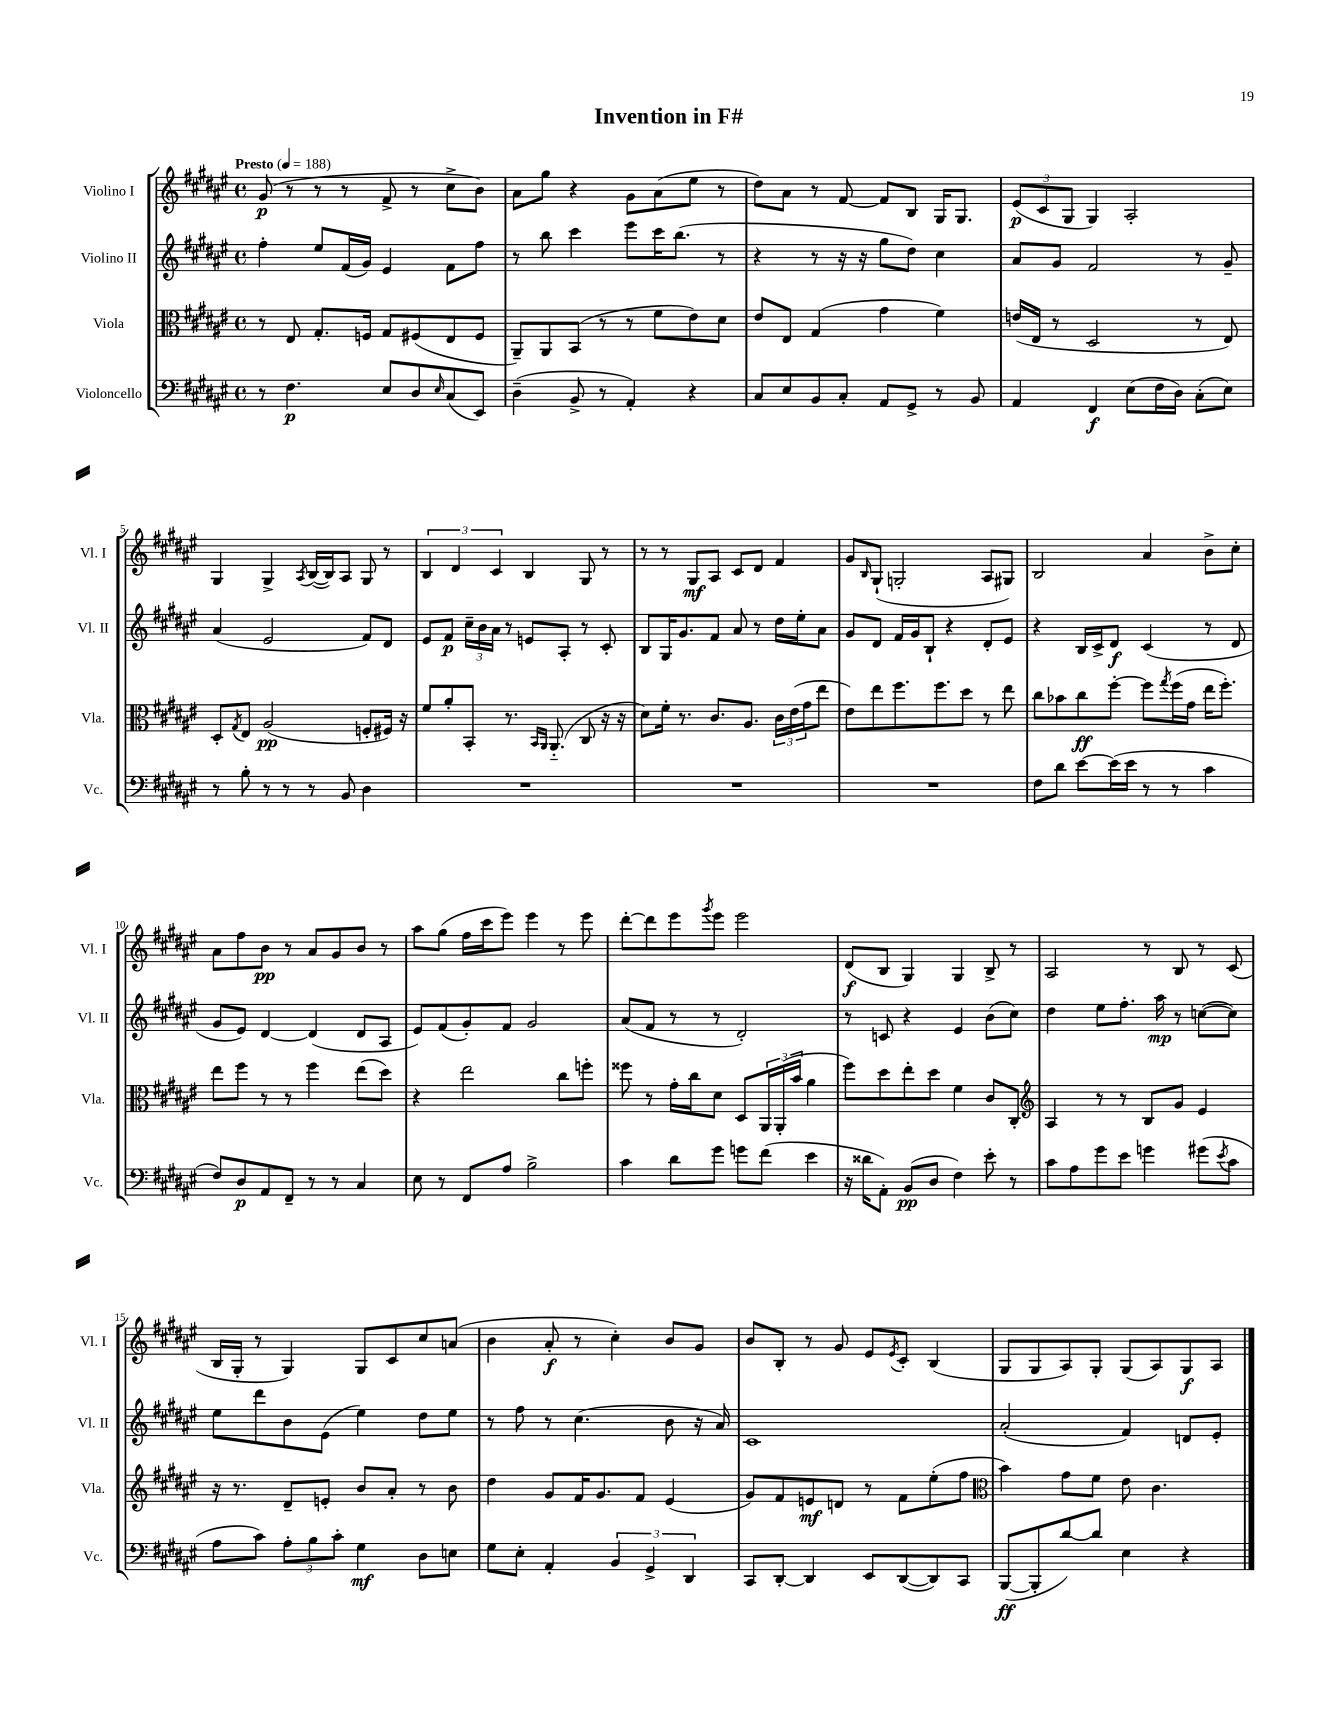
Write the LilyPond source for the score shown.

\header { title = "Invention in F#" }
<<
\new StaffGroup <<
\new Staff = "s0" \with { instrumentName = "Violino I" shortInstrumentName = "Vl. I" } {
    \clef treble \key fis \major \defaultTimeSignature \time 4/4 \tempo "Presto" 4 = 188
    gis'8\p( r8 r8 r8 fis'8-> r8 cis''8-> b'8) |
    ais'8 gis''8 r4 gis'8 ais'8( eis''8 r8 |
    dis''8) ais'8 r8 fis'8~ fis'8 b8 gis16 gis8. |
    \tuplet 3/2 { eis'8\p( cis'8 gis8 } gis4) ais2-. |
    gis4 gis4-> \acciaccatura { ais8 } b16~( b16) ais8 gis8 r8 |
    \tuplet 3/2 { b4 dis'4 cis'4 } b4 gis8 r8 |
    r8 r8 gis8\mf ais8 cis'8 dis'8 fis'4 |
    gis'8 \grace { b16 } gis8-!( g2-. ais8 gis8) |
    b2 ais'4 b'8-> cis''8-. |
    ais'8 fis''8 b'8\pp r8 ais'8 gis'8 b'8 r8 |
    ais''8 gis''8( fis''16 cis'''16 eis'''8) eis'''4 r8 eis'''8 |
    dis'''8~-. dis'''8 eis'''8 \acciaccatura { gis'''8 } eis'''8 eis'''2 |
    dis'8\f( b8 gis4) gis4 b8-> r8 |
    ais2 r8 b8 r8 cis'8( |
    b16 gis16-. r8 gis4) gis8 cis'8 cis''8 a'8( |
    b'4 ais'8-.\f r8 cis''4-.) b'8 gis'8 |
    b'8 b8-. r8 gis'8 eis'8 \acciaccatura { eis'8 } cis'8-. b4( |
    gis8 gis8 ais8) gis8-. gis8( ais8) gis8\f ais8 \bar "|." |
}
\new Staff = "s1" \with { instrumentName = "Violino II" shortInstrumentName = "Vl. II" } {
    \clef treble \key fis \major \defaultTimeSignature \time 4/4
    fis''4-. eis''8 fis'16( gis'16) eis'4 fis'8 fis''8 |
    r8 b''8 cis'''4 eis'''8 cis'''16 b''8.( r8 |
    r4 r8 r16 r16 gis''8 dis''8) cis''4 |
    ais'8 gis'8 fis'2 r8 gis'8-- |
    ais'4( eis'2 fis'8) dis'8 |
    eis'8 fis'8\p \tuplet 3/2 { cis''16-- b'16 ais'16 } r8 e'8 ais8-. r8 cis'8-. |
    b8 gis16 gis'8. fis'8 ais'8 r8 dis''16 eis''16-. ais'8 |
    gis'8 dis'8 fis'16 gis'16 b8-! r4 dis'8-. eis'8 |
    r4 b16 cis'16-> dis'8\f cis'4( r8 dis'8 |
    gis'8 eis'8) dis'4~ dis'4( dis'8 ais8 |
    eis'8) fis'8( gis'8-.) fis'8 gis'2 |
    ais'8( fis'8 r8 r8 dis'2-.) |
    r8 c'8 r4 eis'4 b'8( cis''8) |
    dis''4 eis''8 fis''8.-. ais''16\mp r8 c''8~( c''8) |
    eis''8 dis'''8 b'8 eis'8( eis''4) dis''8 eis''8 |
    r8 fis''8 r8 cis''4.( b'8 r16 ais'16) |
    cis'1 |
    ais'2-.( fis'4) d'8 eis'8-. \bar "|." |
}
\new Staff = "s2" \with { instrumentName = "Viola" shortInstrumentName = "Vla." } {
    \clef alto \key fis \major \defaultTimeSignature \time 4/4
    r8 eis8 gis8.-. f16 gis8 fis8( eis8 fis8 |
    ais,8--) ais,8 b,8( r8 r8 fis'8 eis'8) dis'8 |
    eis'8 eis8 gis4( gis'4 fis'4) |
    e'16( eis16 r8 dis2 r8 eis8) |
    dis8-. \acciaccatura { gis8 } eis8 ais2\pp( f8-. fis16) r16 |
    fis'8 ais'8-. b,8-. r8. \grace { b,16 ais,16 } ais,8.-_( cis8 r16 r16 |
    dis'8) fis'16-. r8. cis'8. ais8. \tuplet 3/2 { cis'16 eis'16( gis'16 } eis''8 |
    eis'8) eis''8 fis''8. fis''8. dis''8 r8 eis''8 |
    cis''8 bes'8 cis''8\ff fis''8~-. fis''8 \acciaccatura { gis''8 } fis''16( gis'16 eis''16 fis''8.-.) |
    eis''8 fis''8 r8 r8 fis''4 eis''8( dis''8) |
    r4 eis''2 cis''8 f''8-. |
    fisis''8 r8 gis'16-. cis''16 dis'8 dis8 \tuplet 3/2 { ais,16 ais,16-.( b'16 } ais'4 |
    fis''8) dis''8 eis''8-. dis''8 fis'4 cis'8 cis8-. |
    \clef treble ais4 r8 r8 b8 gis'8 eis'4 |
    r16 r8. dis'8-- e'8-. b'8 ais'8-. r8 b'8 |
    dis''4 gis'8 fis'16 gis'8. fis'8 eis'4( |
    gis'8) fis'8 e'8\mf d'8 r8 fis'8 eis''8-.( fis''8 |
    \clef alto b'4) gis'8 fis'8 eis'8 cis'4. \bar "|." |
}
\new Staff = "s3" \with { instrumentName = "Violoncello" shortInstrumentName = "Vc." } {
    \clef bass \key fis \major \defaultTimeSignature \time 4/4
    r8 fis4.\p eis8 dis8 \grace { eis16 } cis8( eis,8) |
    dis4--( b,8-> r8 ais,4-.) r4 |
    cis8 eis8 b,8 cis8-. ais,8 gis,8-> r8 b,8 |
    ais,4 fis,4\f eis8( fis16 dis16) cis8-.( eis8) |
    r8 b8-. r8 r8 r8 b,8 dis4 |
    R1 |
    R1 |
    R1 |
    fis8 dis'8 eis'8~ eis'16( eis'16 r8 r8 cis'4 |
    fis8) dis8\p ais,8 fis,8-- r8 r8 cis4 |
    eis8 r8 fis,8 ais8 b2-> |
    cis'4 dis'8 gis'8 g'8 fis'8( eis'4 |
    r16 disis'16 ais,8-.) b,8\pp( dis8 fis4) eis'8-. r8 |
    cis'8 ais8 gis'8 eis'8 g'4 gis'8( \acciaccatura { eis'8 } cis'8 |
    ais8 cis'8) \tuplet 3/2 { ais8-. b8 cis'8-. } gis4\mf dis8 e8 |
    gis8 eis8-. ais,4-. \tuplet 3/2 { b,4 gis,4-> dis,4 } |
    cis,8 dis,8~-. dis,4 eis,8 dis,8~( dis,8) cis,8 |
    b,,8~\ff( b,,8-. dis'8~) dis'8 eis4 r4 \bar "|." |
}
>>
>>
